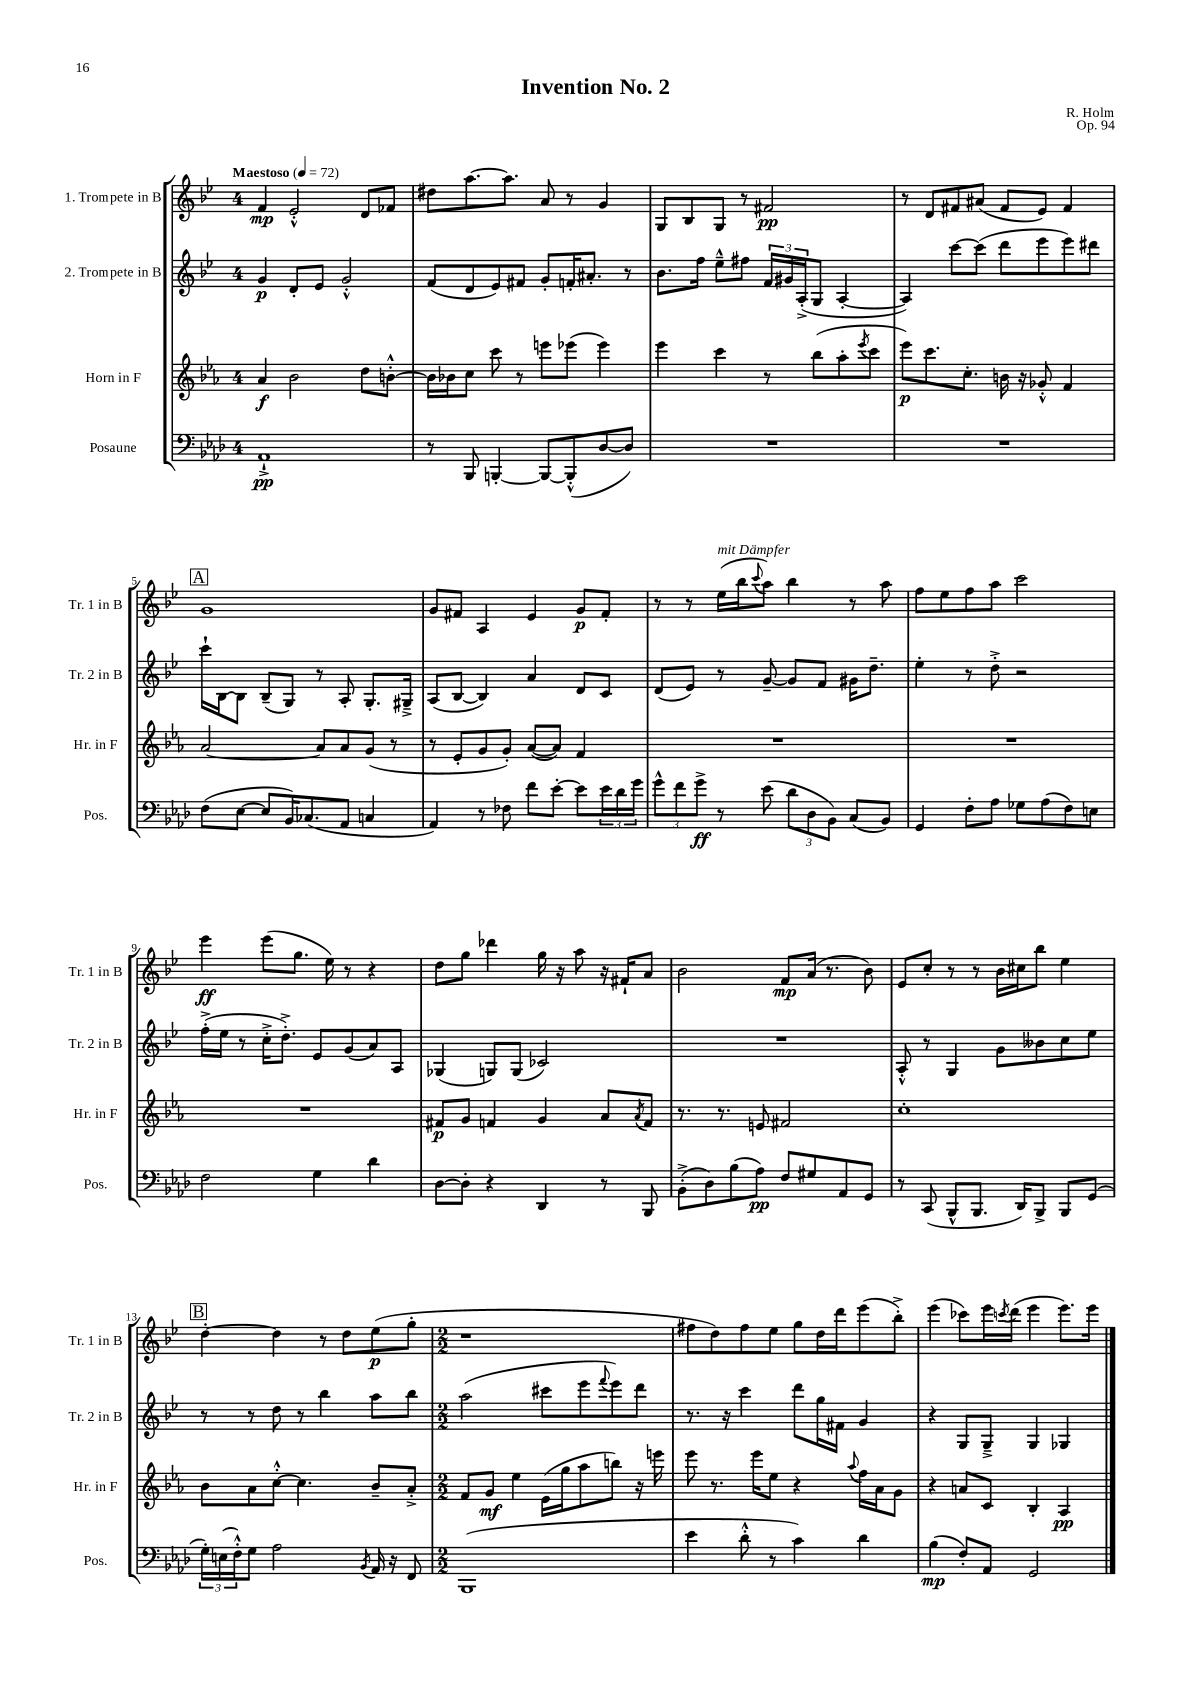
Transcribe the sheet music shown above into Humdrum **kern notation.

**kern	**kern	**kern	**kern
*staff4	*staff3	*staff2	*staff1
*clefF4	*clefG2	*clefG2	*clefG2
*k[b-e-a-d-]	*k[b-e-a-]	*k[b-e-]	*k[b-e-]
*M4/4	*M4/4	*M4/4	*M4/4
*MM72	*MM72	*MM72	*MM72
1AA-`^	4a-/	4g/	4f/
.	2b-\	8d'/L	2e-'^^/
.	.	8e-/J	.
.	.	2g'^^/	.
.	8dd\L	.	8d/L
.	[8b'^^\J	.	8f-/J
=	=	=	=
8r	16b\]LL	(8f/L	8dd#\L
.	16b-\J	.	.
8BBB-/	8cc\J	8d/	[8.aa\
[4BBB'/	8ccc\	8e-/)	.
.	.	.	8.aa\]J
.	8r	8f#/J	.
8BBB/_L	8eee\L	8g'/L	8a/
(8BBB'^^/]	(8eee-\J	16f'/K	8r
.	.	8.a#'/J	.
[8D-/	4eee-\)	.	4g/
8D-/]J)	.	8r	.
=	=	=	=
1r	4eee-\	8.b-\L	8G/L
.	.	.	8B-/
.	.	16ff\Jk	.
.	4ccc\	8ee-~^^\L	8G/J
.	.	8ff#\J	8r
.	8r	24f/LL	2f#/
.	.	24g#/	.
.	.	(24A'^/J	.
.	(8bb-\L	8G/J	.
.	8aa-'\	[4A'/	.
.	8qeee-/	.	.
.	8ccc\J	.	.
=	=	=	=
1r	8eee-\L)	4A/])	8r
.	8.ccc\	.	8d/L
.	.	[8ccc\L	8f#/
.	8.cc'\J	.	.
.	.	(8ccc\]J	(8a#/J
.	16b\	8ddd\L	8f#/L
.	16r	.	.
.	8g-'^^/	8eee-\	8e-/J)
.	4f/	8eee-\)	4f#/
.	.	8ddd#\J	.
=	=	=	=
(8F\L	[2a-/	16ccc`\LL	1g
.	.	[16B-\J	.
[8E-\J	.	8B-\]J	.
8E-/]L	.	(8B-~/L	.
16BB-/K)	.	8G/J)	.
(8.C-/	.	.	.
.	8a-/]L	8r	.
8AA-/J	8a-/	8A'/	.
4C/	(8g/J	8.G'/L	.
.	8r	.	.
.	.	16G#~^/Jk	.
=	=	=	=
4AA-/)	8r	(8A/L	8g/L
.	8e-'/L	[8B-/J	8f#/J
8r	8g/	4B-/])	4A/
8F-\	8g'/J)	.	.
8f\L	([8a-/L	4a/	4e-/
[8e-'\J	8a-/]J)	.	.
8e-\]L	4f/	8d/L	8g/L
24e-\L	.	8c/J	8f#'/J
24d-\	.	.	.
24g\JJ	.	.	.
=	=	=	=
12g^^\L	1r	(8d/L	8r
12f\	.	.	.
.	.	8e-/J)	8r
12g^\J	.	.	.
8r	.	8r	(16ee-\LL
.	.	.	16bb-\J
.	.	.	8qqccc/
(8e-\	.	[8g~/	8aa\J)
12d-\L	.	8g/]L	4bb-\
12D-\	.	.	.
.	.	8f/J	.
12BB-\J)	.	.	.
(8C/L	.	16g#\LK	8r
.	.	8.dd~\J	.
8BB-/J)	.	.	8aa\
=	=	=	=
4GG/	1r	4ee-'\	8ff\L
.	.	.	8ee-\
8F'\L	.	8r	8ff\
8A-\J	.	8dd'^\	8aa\J
8G-\L	.	2r	2ccc\
(8A-\	.	.	.
8F\)	.	.	.
8E\J	.	.	.
=	=	=	=
2F\	1r	(16ff'^\LL	4eee-\
.	.	16ee-\JJ	.
.	.	8r	.
.	.	16cc'^\LK	(8eee-\L
.	.	8.dd'^\J)	.
.	.	.	8.gg\J
4G\	.	8e-/L	.
.	.	.	16ee-\)
.	.	(8g/	8r
4d-\	.	8a/)	4r
.	.	8A/J	.
=	=	=	=
[8D-\L	8f#/L	(4G-/	8dd\L
8D-'\]J	8g/J	.	8gg\J
4r	4f/	8G/L)	4ddd-\
.	.	(8G/J	.
4DD-/	4g/	2c-/)	16gg\
.	.	.	16r
.	.	.	8aa\
8r	8a-/L	.	16r
.	.	.	16f#`/LK
.	8qa-/	.	.
8BBB-/	8f/J	.	8a/J
=	=	=	=
(8BB-'^\L	8.r	1r	2b-\
8D-\)	.	.	.
.	8.r	.	.
(8B-\	.	.	.
8A-\J)	8e/	.	.
8F/L	2f#/	.	8f/L
8G#/	.	.	(16a/Jk
.	.	.	8.r
8AA-/	.	.	.
8GG/J	.	.	8b-\)
=	=	=	=
8r	1cc'	8A'^^/	8e-/L
(8CC/	.	8r	8cc'/J
8BBB-^^/L	.	4G/	8r
8.BBB-/J	.	.	8r
.	.	8g\L	16b-\LL
16DD-/LK)	.	.	16cc#\J
8BBB-^/J	.	8b--\	8bb-\J
8BBB-/L	.	8cc\	4ee-\
(8GG/J	.	8ee-\J	.
=	=	=	=
24G'\LL)	8b-\L	8r	[4dd'\
(24E\	.	.	.
24F'^^\J)	.	.	.
8G\J	8a-\	8r	.
2A-\	[8cc'^^\J	8dd\	4dd\]
.	4.cc\]	8r	.
.	.	4bb-\	8r
.	.	.	8dd\L
8qBB-/	.	.	.
16AA-/	8b-~/L	8aa\L	(8ee-\
16r	.	.	.
8FF/	8a-'^/J	8bb-\J	8gg'\J
=	=	=	=
*M2/2	*M2/2	*M2/2	*M2/2
(1BBB-	8f/L	(2aa\	1r
.	8g/J	.	.
.	4ee-\	.	.
.	(16e-\LL	8ccc#\L	.
.	16gg\J	.	.
.	8aa-\	8eee-\	.
.	.	8qqfff/	.
.	8bb\J)	8eee-\)	.
.	16r	8ddd\J	.
.	16eee\	.	.
=	=	=	=
4e-\	8eee-\	8.r	8ff#\L
.	8.r	.	8dd\)
.	.	16r	.
8d-'^^\	.	4ccc\	8ff#\
.	16eee-\LK	.	.
8r	8ee-\J	.	8ee-\J
4c\)	4r	8ddd\L	8gg\L
.	.	16gg\L	16dd\L
.	.	16f#\JJ	16ddd\J
.	8qqaa-/	.	.
4d-\	16ff\LL	4g/	(8eee-\
.	16a-\J	.	.
.	8g\J	.	8bb-'^\J)
=	=	=	=
(4B-\	4r	4r	(4eee-\
8F'/L)	8a/L	8G/L	8ccc-\L)
8AA-/J	8c/J	8G~^/J	16eee-\L
.	.	.	8qccc/
.	.	.	(16ddd\JJ
2GG/	4B-'/	4G/	4eee-\
.	4A-/	4G-/	8.eee-\L)
.	.	.	16eee-\Jk
==	==	==	==
*-	*-	*-	*-
